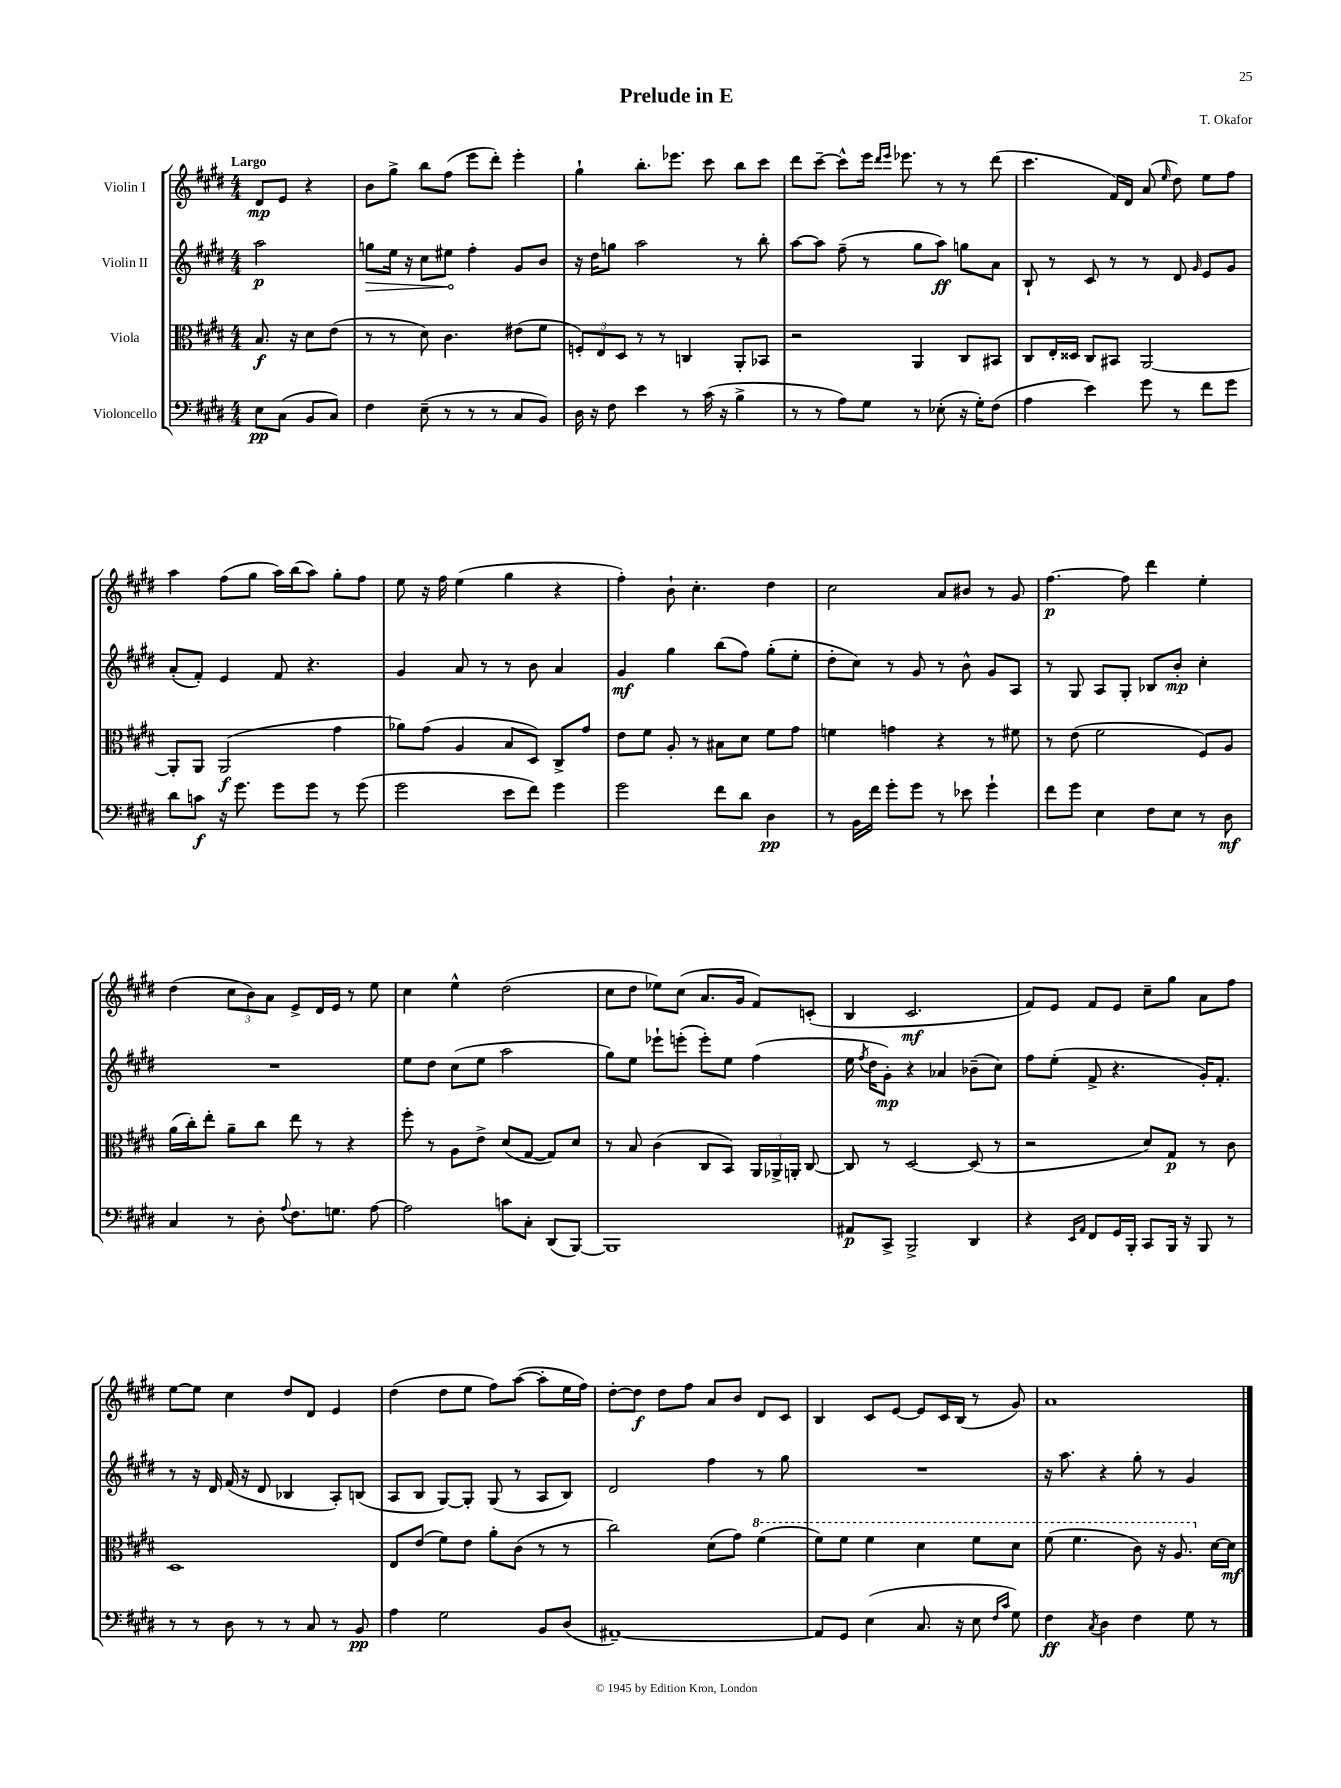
\header { title = "Prelude in E" composer = "T. Okafor" }
<<
\new StaffGroup <<
\new Staff = "s0" \with { instrumentName = "Violin I" } {
    \clef treble \key e \major \numericTimeSignature \time 4/4 \partial 2 \tempo "Largo"
    \autoBeamOff dis'8[\mp e'8] r4 |
    b'8[ gis''8]-> b''8[ fis''8]( e'''8[ dis'''8]-.) e'''4-. |
    gis''4-! b''8.[-. ees'''8.] cis'''8 b''8[ cis'''8] |
    dis'''8[ cis'''8]~-- cis'''8[-^ e'''16] \grace { dis'''16[ e'''16] } ees'''8. r8 r8 dis'''8( |
    cis'''4. fis'16[) dis'16] a'8( \grace { e''16 } dis''8) e''8[ fis''8] |
    a''4 fis''8[( gis''8] a''16[) b''16( a''8]) gis''8[-. fis''8] |
    e''8 r16 fis''16 e''4( gis''4 r4 |
    fis''4-.) b'8-! cis''4.-. dis''4 |
    cis''2 a'8[ bis'8] r8 gis'8 |
    fis''4.~\p fis''8 dis'''4 e''4-. |
    dis''4( \tuplet 3/2 { cis''8[ b'8) a'8] } e'8[-> dis'16 e'16] r8 e''8 |
    cis''4 e''4-^ dis''2( |
    cis''8[ dis''8] ees''8[) cis''8]( a'8.[ gis'16] fis'8[) c'8]-.( |
    b4 cis'2.\mf |
    fis'8[) e'8] fis'8[ e'8] cis''8[-- gis''8] a'8[ fis''8] |
    e''8[~ e''8] cis''4 dis''8[ dis'8] e'4 |
    dis''4( dis''8[ e''8] fis''8[) a''8]~( a''8[-. e''16 fis''16]) |
    dis''8[~-. dis''8]\f dis''8[ fis''8] a'8[ b'8] dis'8[ cis'8] |
    b4 cis'8[ e'8]~ e'8[ cis'16 b16]( r8 gis'8) |
    a'1 \bar "|." |
}
\new Staff = "s1" \with { instrumentName = "Violin II" } {
    \clef treble \key e \major \numericTimeSignature \time 4/4 \partial 2
    \autoBeamOff a''2\p |
    \once \override Hairpin.circled-tip = ##t g''8[\> e''16] r16 cis''8[ eis''8]\! fis''4-. gis'8[ b'8] |
    r16 dis''16[ g''8] a''2 r8 b''8-. |
    a''8[~ a''8] fis''8--( r8 gis''8[ a''8]\ff) g''8[ a'8] |
    b8-! r8 cis'8 r8 r8 dis'8 \grace { gis'16 } e'8[ gis'8] |
    a'8[-.( fis'8]-.) e'4 fis'8 r4. |
    gis'4 a'8 r8 r8 b'8 a'4 |
    gis'4\mf gis''4 b''8[( fis''8]) gis''8[-.( e''8]-. |
    dis''8[-. cis''8]) r8 gis'8 r8 b'8-^ gis'8[ a8] |
    r8 gis8 a8[ gis8]-. bes8[ b'8]-.\mp cis''4-. |
    R1 |
    e''8[ dis''8] cis''8[( e''8] a''2 |
    gis''8[) e''8] ees'''8[-! e'''8]-.( e'''8[-.) e''8] fis''4( |
    e''16 \acciaccatura { fis''8 } dis''16[ gis'8]-.\mp) r4 aes'4 bes'8[--( cis''8]) |
    fis''8[ e''8]-.( fis'8-> r4. gis'16[-.) fis'8.]-. |
    r8 r16 dis'16 fis'16( r16 dis'8 bes4 a8[-.) b8]( |
    a8[ b8] gis8[~) gis8]-. gis8( r8 a8[ b8]) |
    dis'2 fis''4 r8 gis''8 |
    R1 |
    r16 a''8. r4 gis''8-. r8 gis'4 \bar "|." |
}
\new Staff = "s2" \with { instrumentName = "Viola" } {
    \clef alto \key e \major \numericTimeSignature \time 4/4 \partial 2
    \autoBeamOff b8.\f r16 dis'8[ e'8]( |
    r8 r8 dis'8) cis'4. eis'8[( fis'8] |
    \tuplet 3/2 { f8[-.) e8 dis8] } r8 r8 c4 a,8[-. bes,8] |
    r2 a,4 cis8[ bis,8] |
    cis8[ e16-. disis16] cis8[ bis,8] a,2~ |
    a,8[-. a,8] a,2\f( gis'4 |
    aes'8[) gis'8]( a4 b8[ dis8]) cis8[-> gis'8] |
    e'8[ fis'8] a8-. r8 bis8[ dis'8] fis'8[ gis'8] |
    f'4 g'4 r4 r8 fis'8 |
    r8 e'8( fis'2 fis8[) a8] |
    a'16[( cis''16-.) e''8]-. a'8[-- cis''8] e''8 r8 r4 |
    fis''8-. r8 a8[ e'8]-> dis'8[( gis8]~ gis8[) dis'8] |
    r8 b8 cis'4( cis8[ b,8]) \tuplet 3/2 { a,16[ aes,16-> a,16]-. } cis8~ |
    cis8 r8 dis2~ dis8( r8 |
    r2 dis'8[) gis8]\p r8 cis'8 |
    dis1 |
    e8[ e'8]( fis'8[) e'8] a'8[-. cis'8]( r8 r8 |
    cis''2) dis'8[( gis'8]) \ottava #1 fis''4( |
    fis''8[) fis''8] fis''4 dis''4 fis''8[ dis''8] |
    fis''8( fis''4. cis''8) r16 a'8. \ottava #0 dis'16[~ dis'16]\mf \bar "|." |
}
\new Staff = "s3" \with { instrumentName = "Violoncello" } {
    \clef bass \key e \major \numericTimeSignature \time 4/4 \partial 2
    \autoBeamOff e8[\pp cis8]( b,8[ cis8]) |
    fis4 e8--( r8 r8 r8 cis8[ b,8]) |
    dis16 r16 fis8 e'4 r8 cis'16( r16 b4-> |
    r8 r8 a8[) gis8] r8 ees8-.( r16 gis16[-.) fis8]( |
    a4 e'4) gis'8 r8 fis'8[ gis'8] |
    dis'8[ c'8]\f r16 gis'8. gis'8[ gis'8] r8 gis'8( |
    gis'2 e'8[ fis'8]) gis'4 |
    gis'2 fis'8[ dis'8] dis4\pp |
    r8 b,16[ fis'16] gis'8[-. gis'8] r8 ees'8 gis'4-! |
    fis'8[ gis'8] e4 fis8[ e8] r8 dis8\mf |
    cis4 r8 dis8-. \appoggiatura { a8 } fis8.[ g8.] a8~ |
    a2 c'8[ cis8]-. dis,8[( b,,8]~) |
    b,,1 |
    ais,8[\p cis,8]-> b,,2-> dis,4 |
    r4 \grace { e,16[ a,16] } fis,8[ gis,16 b,,16]-. cis,8[ b,,16] r16 b,,8 r8 |
    r8 r8 dis8 r8 r8 cis8 r8 b,8\pp |
    a4 gis2 b,8[ dis8]( |
    ais,1~--) |
    ais,8[ gis,8] e4( cis8. r16 e8 \grace { fis16[ cis'16] } gis8) |
    fis4\ff \acciaccatura { cis8 } dis4 fis4 gis8 r8 \bar "|." |
}
>>
>>
\layout { \context { \Score \remove "Bar_number_engraver" } }
